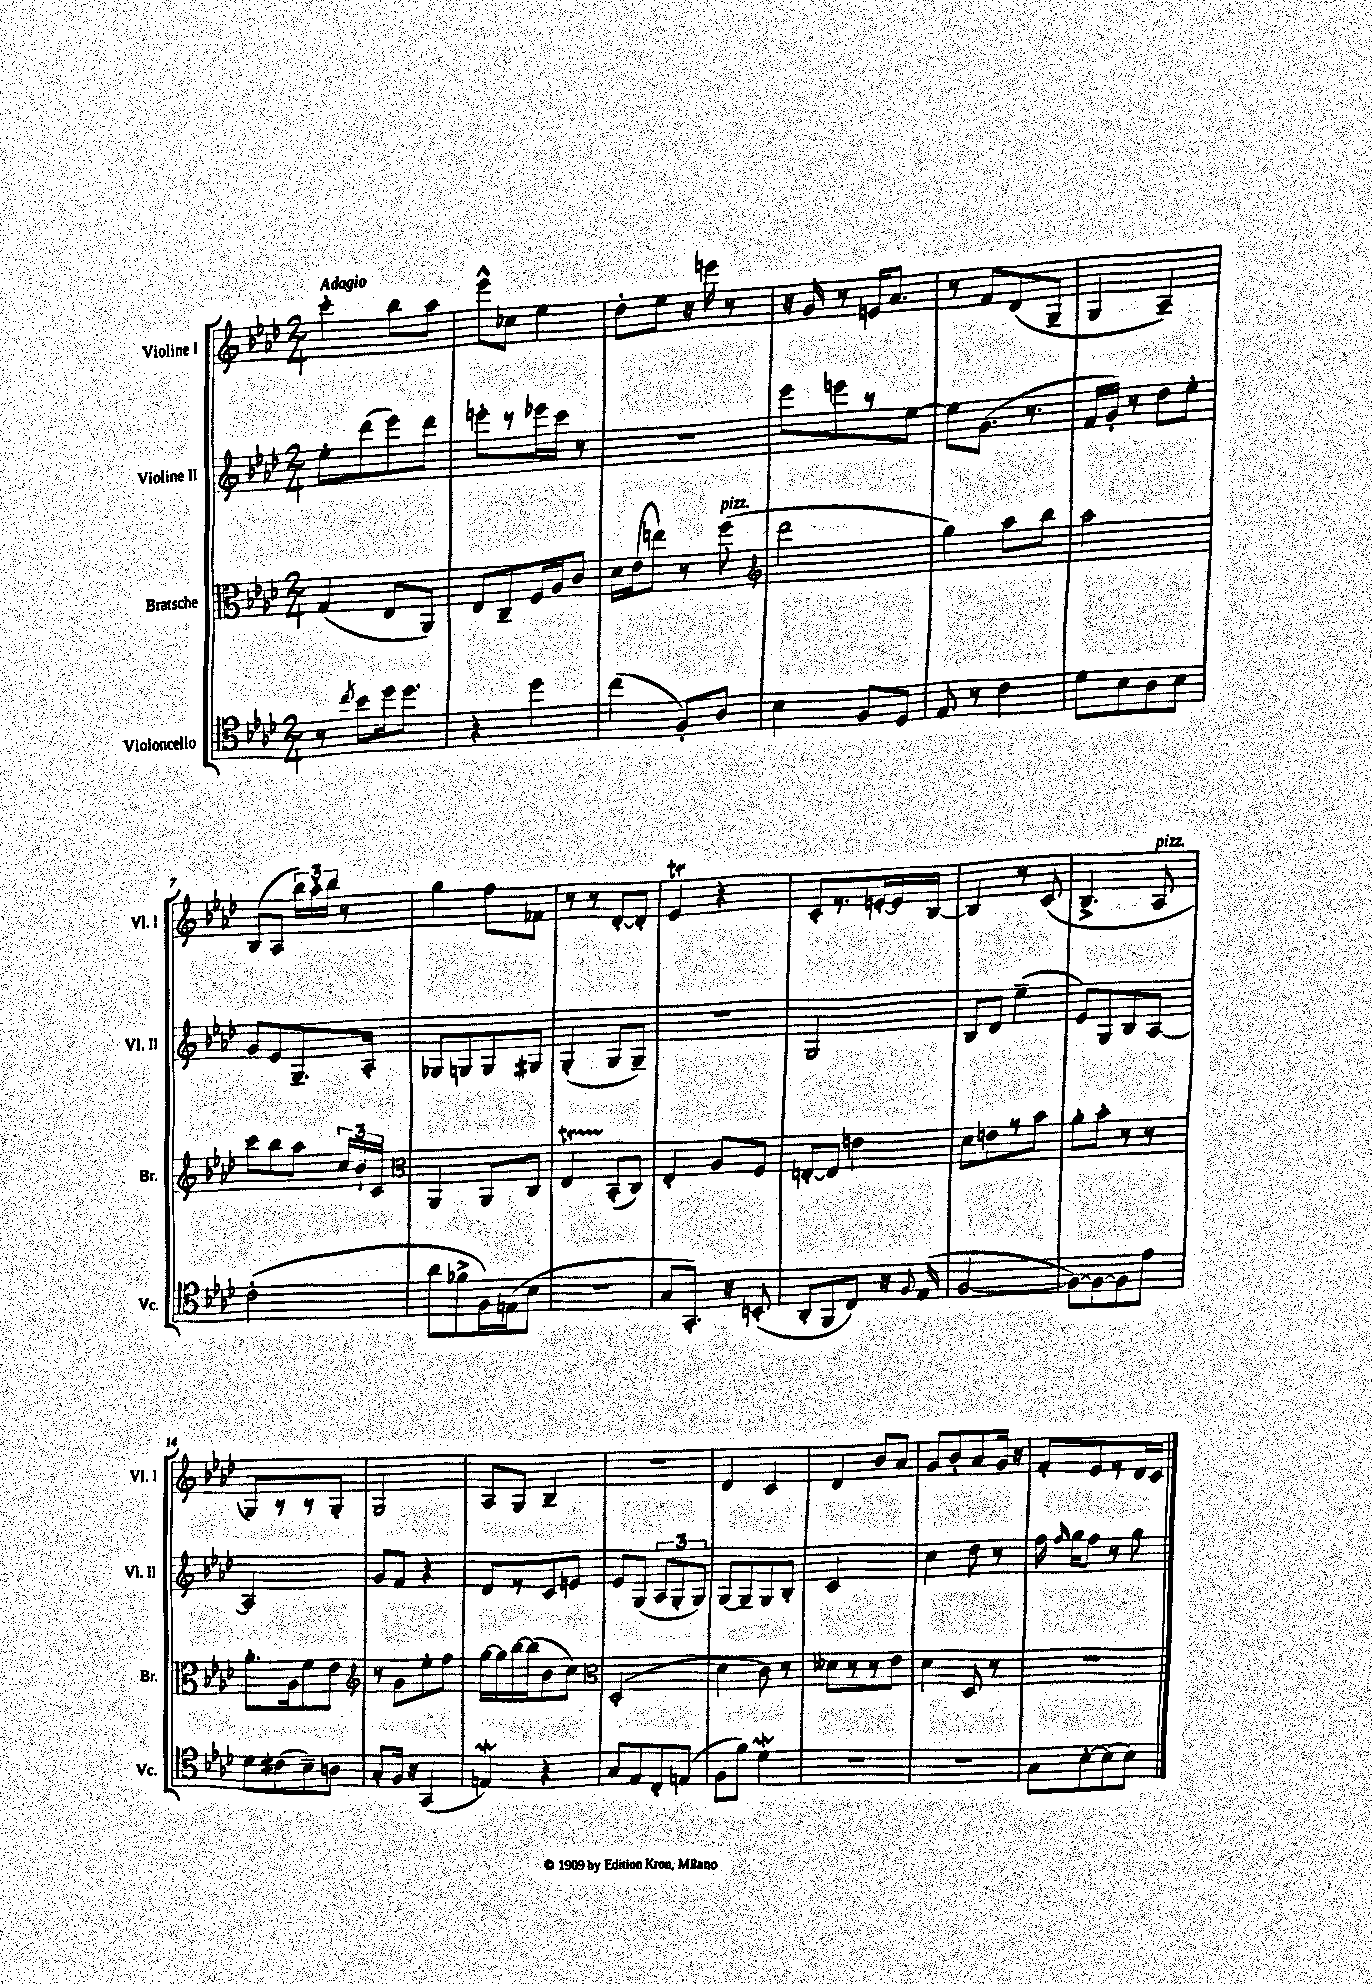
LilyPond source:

<<
\new StaffGroup <<
\new Staff = "s0" \with { instrumentName = "Violine I" shortInstrumentName = "Vl. I" } {
    \clef treble \key aes \major \numericTimeSignature \time 2/4 \tempo "Adagio"
    \autoBeamOff c'''4-. bes''8[ aes''8] |
    ees'''8[-^ ces''8] ees''4 |
    des''8[-. ees''8] r16 e'''16 r8 |
    r16 g'16 r8 e'16[ aes'8.] |
    r8 f'8[ des'8( g8]-- |
    g4 aes4--) |
    bes8[( aes8] \tuplet 3/2 { bes''16[) aes''16-. bes''16] } r8 |
    g''4 f''8[ fes'8] |
    r8 r8 des'8[~-. des'8]-. |
    ees'4\trill r4 |
    c'8[-. r8. e'16~-. e'16 bes16]~ |
    bes4 r8 c'8( |
    bes4.-> aes8^\markup { \italic "pizz." } |
    g8[) r8 r8 g8]-. |
    g2 |
    aes8[ g8] bes4-- |
    r2 |
    des'4 c'4 |
    des'4 bes'8[ aes'8] |
    g'8[ bes'8-. aes'8 g'16] r16 |
    f'8[-. ees'8 r8 des'16 c'16] \bar "|." |
}
\new Staff = "s1" \with { instrumentName = "Violine II" shortInstrumentName = "Vl. II" } {
    \clef treble \key aes \major \numericTimeSignature \time 2/4
    \autoBeamOff ees''8[-. des'''8( ees'''8) des'''8] |
    e'''8[-. r8 ees'''16 c'''16] r8 |
    r2 |
    ees'''8[ e'''8 r8 ees''8]~ |
    ees''8[ g'8.]( r8. |
    f'16[ g'16]-.) r8 des''8[ ees''8]-. |
    g'8[ ees'8 g8.-- aes16]-. |
    ges8[ g8 g8 gis8] |
    g4-.( g8[ g8]--) |
    r2 |
    g2 |
    bes8[ des'8] ees''4--( |
    ees'8[) g8 bes8 aes8]~ |
    aes2 |
    g'8[ f'8] r4 |
    des'8[ r8 c'8 e'8] |
    ees'8[ g8]( \tuplet 3/2 { aes8[ g8-. g8]) } |
    g8[~ g8-- g8 bes8]-. |
    c'2 |
    c''4 des''8 r8 |
    f''16 \grace { f''16 } g''16[ f''8] r8 g''8 \bar "|." |
}
\new Staff = "s2" \with { instrumentName = "Bratsche" shortInstrumentName = "Br." } {
    \clef alto \key aes \major \numericTimeSignature \time 2/4
    \autoBeamOff g4( ees8[ aes,8]) |
    ees8[ c8-- f16 aes16 c'8] |
    des'16[ ees'16( e''8]) r8 f''8^\markup { \italic "pizz." }( |
    \clef treble des'''2 |
    g''4) aes''8[ bes''8] |
    aes''2 |
    c'''8[ bes''8 aes''8] \tuplet 3/2 { c''16[ bes'16-! c'16] } |
    \clef alto aes,4 aes,8[ c8] |
    ees4\startTrillSpan bes,8[-.\stopTrillSpan( c8]) |
    ees4-. aes8[ f8] |
    e8[~-. e8] e'4 |
    des'8[ e'8 r8 bes'8] |
    aes'8[-. bes'8]-. r8 r8 |
    aes'8.[-. aes16 f'8 ees'8] |
    \clef treble r8 g'8[ ees''8-. f''8] |
    g''16[~ g''16 bes''16~ bes''16( bes'8 c''8]) |
    \clef alto des2-.( |
    des'4 c'8) r8 |
    deses'8[ r8 r8 ees'8] |
    des'4 des8 r8 |
    r2 \bar "|." |
}
\new Staff = "s3" \with { instrumentName = "Violoncello" shortInstrumentName = "Vc." } {
    \clef tenor \key aes \major \numericTimeSignature \time 2/4
    \autoBeamOff r8 \acciaccatura { c''8 } bes'8[ des''16 des''8.] |
    r4 des''4 |
    c''4( f8[-.) aes8] |
    bes4 f8[ des8] |
    ees8 r8 c'4 |
    des'8[ bes8 aes8 bes8] |
    c'2-.( |
    aes'8[ fes'8-> f16) e16( bes8] |
    r2 |
    g8[ g,8.]-.) r16 b,8-.( |
    aes,8[-. f,8 c8]) r16 \appoggiatura { f8 } ees16( |
    f2~ |
    f8[~) f8~ f8 ees'8] |
    des'8[ cis'8( bes8--) a8] |
    g8[-. f16] r16 g,4( |
    e4\mordent) r4 |
    g8[ ees8 c8-. e8]( |
    f8[ f'8]) des'4\mordent |
    R2 |
    R2 |
    g8[ bes8~-. bes8( bes8]) \bar "|." |
}
>>
>>
